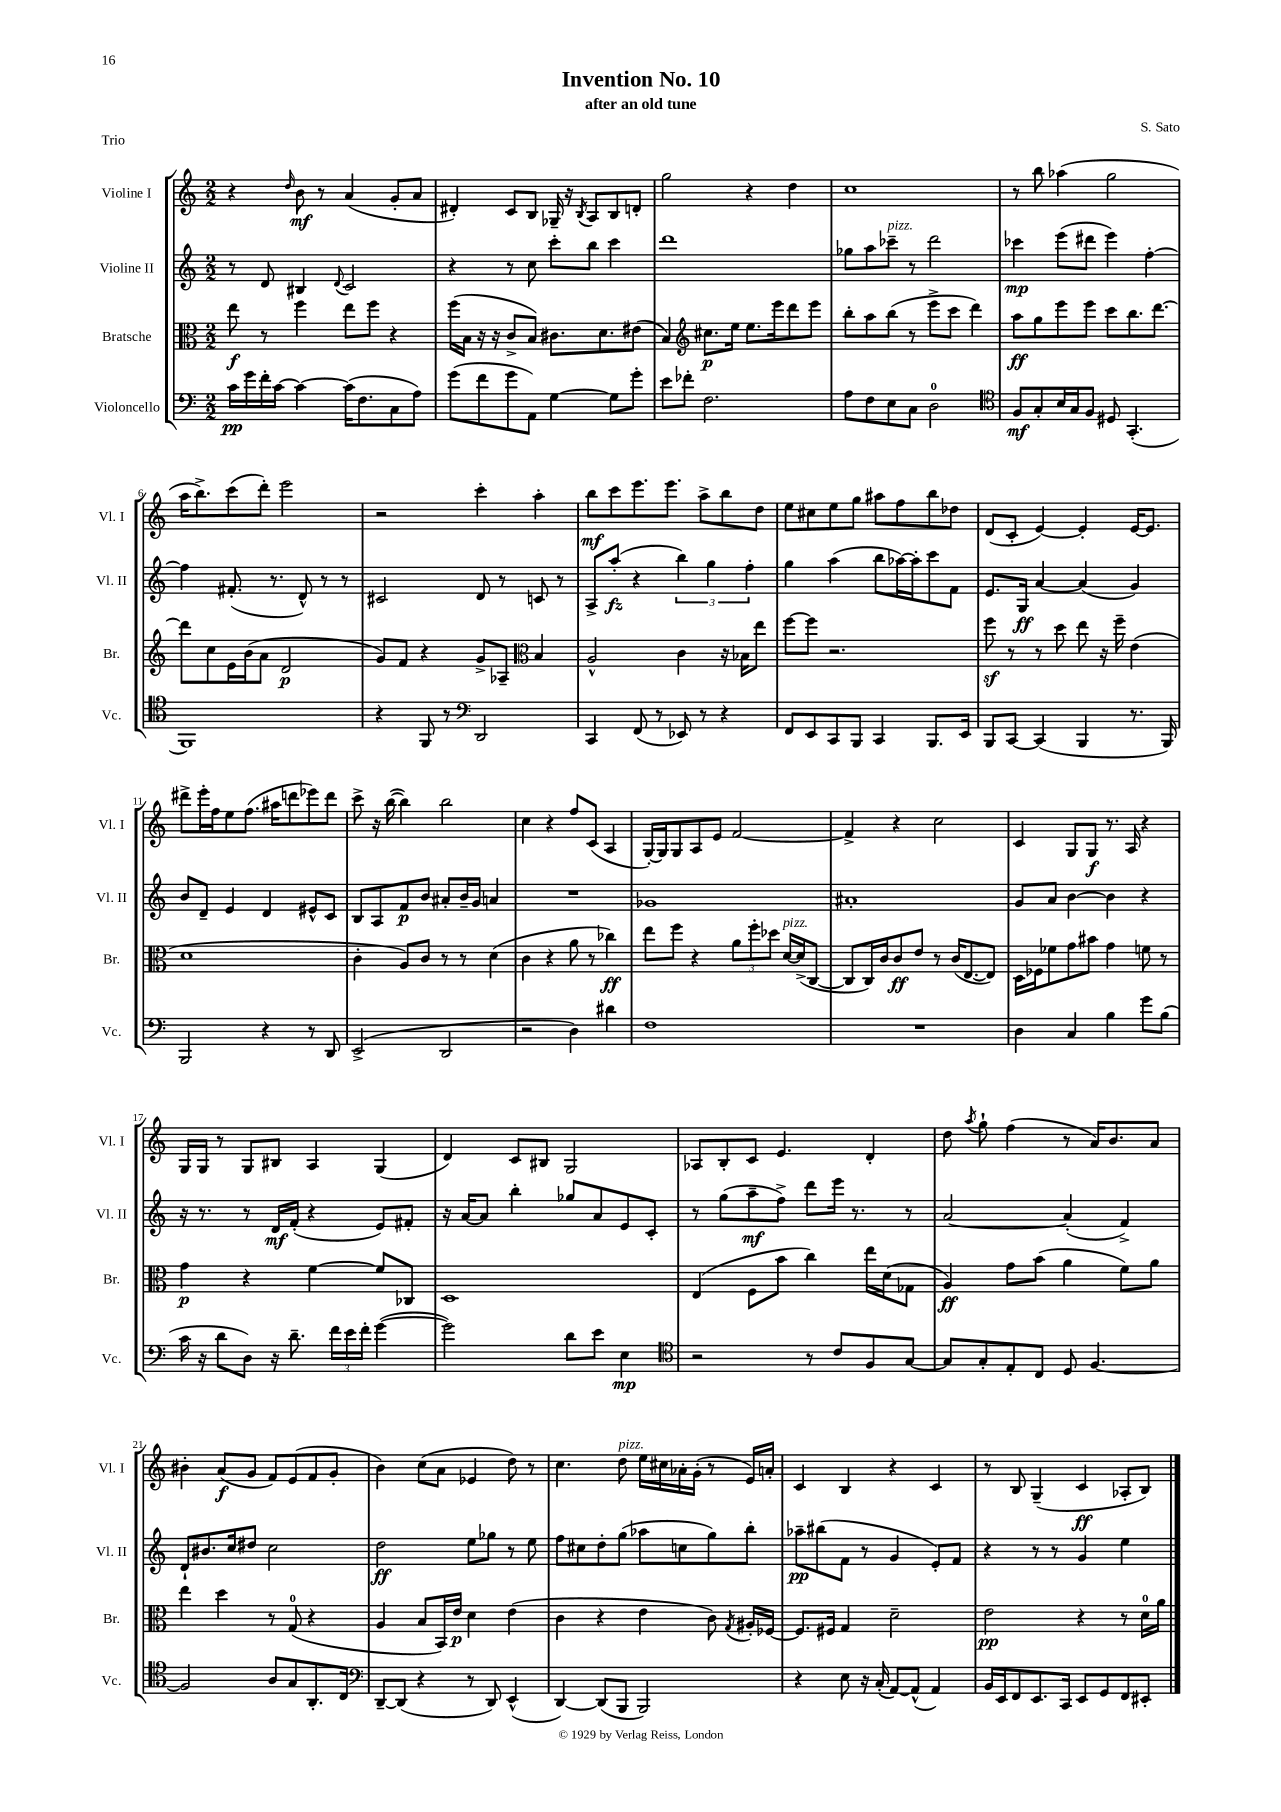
\header { title = "Invention No. 10" composer = "S. Sato" subtitle = "after an old tune" piece = "Trio" }
<<
\new StaffGroup <<
\new Staff = "s0" \with { instrumentName = "Violine I" shortInstrumentName = "Vl. I" } {
    \clef treble \key c \major \numericTimeSignature \time 2/2
    \autoBeamOff r4 \grace { d''16 } b'8\mf r8 a'4( g'8[-. a'8] |
    dis'4-.) c'8[ b8] ges16-- r16 \acciaccatura { b8 } a8[ b8 d'8]-. |
    g''2 r4 d''4 |
    c''1 |
    r8 b''8 aes''4( g''2 |
    a''16[ b''8.->) c'''8( d'''8]-.) e'''2 |
    r2 c'''4-. a''4-. |
    b''8[\mf c'''8 e'''8. e'''8.] a''8[-> b''8 d''8] |
    e''8[ cis''8 e''8 g''8] ais''8[ f''8 b''8 des''8] |
    d'8[( c'8]-. e'4~) e'4-. e'16[~ e'8.] |
    dis'''8[-> e'''16-. f''16 e''8 f''8.]( ais''16[ d'''8 ees'''8) d'''8] |
    c'''8-> r16 b''16~( b''4) b''2 |
    c''4 r4 f''8[ c'8]( a4 |
    g16[~-.) g16 g8 a8 e'8] f'2~ |
    f'4-> r4 c''2 |
    c'4 g8[ g8]\f r8. a16 r4 |
    g16[ g16] r8 g8[ bis8] a4 g4( |
    d'4) c'8[ bis8] g2 |
    aes8[ b8-. c'8] e'4. d'4-. |
    d''8 \acciaccatura { a''8 } g''8-! f''4( r8 a'16[) b'8. a'8] |
    bis'4-. a'8[\f( g'8] f'8[) e'8( f'8 g'8]-. |
    b'4) c''8[( a'8] ees'4 d''8) r8 |
    c''4. d''8^\markup { \italic "pizz." } e''16[ cis''16 aes'16-. g'16]-.( r8 e'16[) a'16]-. |
    c'4 b4 r4 c'4 |
    r8 b8 g4--( c'4\ff aes8[-. b8]) \bar "|." |
}
\new Staff = "s1" \with { instrumentName = "Violine II" shortInstrumentName = "Vl. II" } {
    \clef treble \key c \major \numericTimeSignature \time 2/2
    \autoBeamOff r8 d'8 bis4 \appoggiatura { d'8 } c'2 |
    r4 r8 c''8 c'''8[-. b''8] c'''4 |
    d'''1 |
    ges''8[ a''8 ces'''8]--^\markup { \italic "pizz." } r8 d'''2 |
    ces'''4\mp e'''8[( dis'''8] e'''4) f''4~-. |
    f''4 fis'8.-.( r8. d'8-^) r8 r8 |
    cis'2 d'8 r8 c'8 r8 |
    a8[-> a''8]-.\fz( r4 \tuplet 3/2 { b''4) g''4 f''4-. } |
    g''4 a''4( b''8[ aes''16~) aes''16-. c'''8 f'8] |
    e'8.[ g16]\ff a'4~ a'4( g'4) |
    b'8[ d'8]-- e'4 d'4 eis'8[-^ c'8] |
    b8[ a8 f'8\p b'8] ais'8[-. b'16-- g'16] a'4 |
    R1 |
    ges'1 |
    ais'1-. |
    g'8[ a'8] b'4~ b'4 r4 |
    r16 r8. r8 d'16[\mf f'16]-.( r4 e'8[) fis'8]-. |
    r16 a'16[~ a'8] b''4-. ges''8[ a'8 e'8 c'8]-. |
    r8 g''8[( a''8--\mf f''8]->) d'''8[ e'''16] r8. r8 |
    a'2~ a'4-.( f'4->) |
    d'8[-! bis'8. c''16 dis''8] c''2 |
    d''2\ff e''8[ ges''8] r8 e''8 |
    f''8[ cis''8 d''8-. g''8]( aes''8[ c''8 g''8) b''8]-. |
    aes''8[--\pp bis''8( f'8] r8 g'4 e'8[-.) f'8] |
    r4 r8 r8 g'4 e''4 \bar "|." |
}
\new Staff = "s2" \with { instrumentName = "Bratsche" shortInstrumentName = "Br." } {
    \clef alto \key c \major \numericTimeSignature \time 2/2
    \autoBeamOff e''8\f r8 f''4 e''8[ f''8] r4 |
    f''16[( b16] r16 r16 c'8[-> b8]) cis'8.[ d'8. eis'8]( |
    b4) \clef treble cis''8.[\p e''16] e''8.[ e'''16 d'''8 e'''8] |
    b''8[-. a''8 b''8]( r8 e'''8[-> c'''8] d'''4) |
    a''8[\ff g''8 e'''8 e'''8] c'''8[ b''8. d'''8.]~ |
    d'''8[ c''8 e'16 b'16( a'8] d'2\p |
    g'8[) f'8] r4 g'8[-> aes8]-- \clef alto b4 |
    a2-^ c'4 r16 bes16[ e''8] |
    f''8[~ f''8] r2. |
    f''8\sf r8 r8 d''8 e''8 r16 f''16-- e'4( |
    d'1 |
    c'4-. a8[) c'8] r8 r8 d'4( |
    c'4 r4 a'8 r8 ces''4\ff) |
    e''8[ f''8] r4 \tuplet 3/2 { a'8[ f''8-. des''8] } d'16[~^\markup { \italic "pizz." } d'16->( c8]~ |
    c8[ c16) c'16 c'8\ff e'8] r8 c'16[( e8.~ e8]) |
    d16[ fes16 fes'8 g'8 bis'8] g'4 f'8 r8 |
    g'4\p r4 f'4~ f'8[ ces8] |
    d1 |
    e4( f8[ b'8] c''4) e''16[ d'16( ges8] |
    a4\ff) g'8[ b'8]( a'4 f'8[) a'8] |
    e''4 d''4 r8 g8-0( r4 |
    a4 b8[ b,16) e'16]\p d'4 e'4( |
    c'4 r4 e'4 c'8) \acciaccatura { g8 } ais16[-. fes16]~ |
    fes8.[ fis16] g4 d'2-- |
    e'2\pp r4 r8 d'16[-0 a'16] \bar "|." |
}
\new Staff = "s3" \with { instrumentName = "Violoncello" shortInstrumentName = "Vc." } {
    \clef bass \key c \major \numericTimeSignature \time 2/2
    \autoBeamOff c'16[\pp g'16 f'16-. c'16]~ c'4~ c'16[( f8. c8 a8]) |
    g'8[( f'8 g'8 a,8]) g4~ g8[ g'8]-. |
    e'8[ fes'8]-. f2. |
    a8[ f8 e8 c8] d2-0 |
    \clef tenor f8[\mf g8-. b16 g16 f8] dis8 g,4.-.( |
    f,1) |
    r4 f,8 r8 \clef bass d,2 |
    c,4 f,8( r8 ees,8) r8 r4 |
    f,8[ e,8 c,8 b,,8] c,4 b,,8.[ e,16] |
    b,,8[ c,8]~ c,4( b,,4 r8. b,,16) |
    b,,2 r4 r8 d,8 |
    e,2->( d,2 |
    r2 d4) dis'4 |
    f1 |
    R1 |
    d4 c4 b4 g'8[ b8]( |
    c'16 r16 d'8[ d8]) r16 d'8.-- \tuplet 3/2 { f'16[ e'16 f'16]-. } g'4~( |
    g'2) d'8[ e'8] e4\mp |
    \clef tenor r2 r8 c'8[ f8 g8]~ |
    g8[ g8-. e8-. c8] d8 f4.~ |
    f2 a8[ g8 a,8.-. c16] |
    \clef bass d,8[~-- d,8]( r4 r8 d,8) e,4-^( |
    d,4~) d,8[( b,,8] b,,2) |
    r4 e8 r16 c16-.( a,8[~) a,8]-^( a,4) |
    b,16[ e,16 f,8 e,8. c,16] e,8[ g,8 f,8 eis,8]-. \bar "|." |
}
>>
>>
